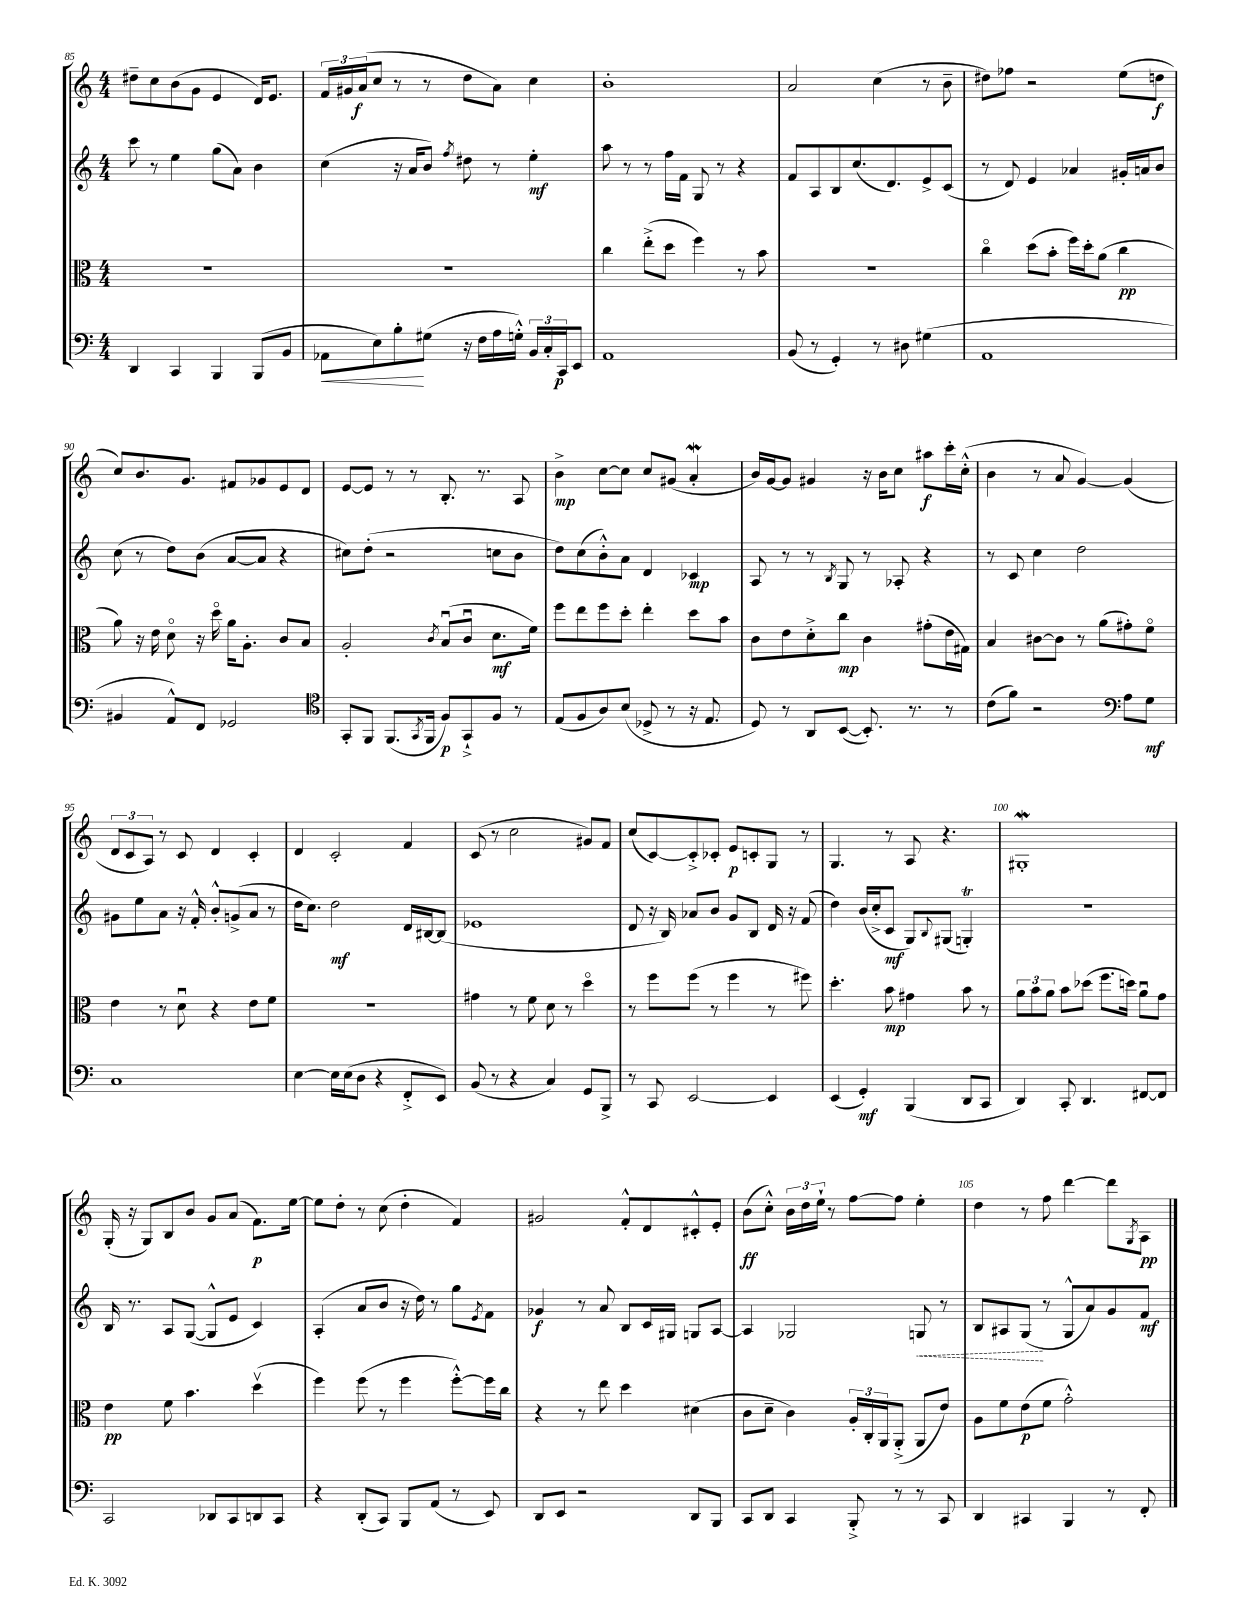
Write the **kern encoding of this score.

**kern	**dynam	**kern	**dynam	**kern	**dynam	**kern	**dynam
*part4	*part4	*part3	*part3	*part2	*part2	*part1	*part1
*staff4	*staff4	*staff3	*staff3	*staff2	*staff2	*staff1	*staff1
*clefF4	*	*clefC3	*	*clefG2	*	*clefG2	*
*k[]	*	*k[]	*	*k[]	*	*k[]	*
*M4/4	*	*M4/4	*	*M4/4	*	*M4/4	*
=85	=85	=85	=85	=85	=85	=85	=85
4DD/	.	1r	.	8ccc\	.	8dd#X~\L	.
.	.	.	.	8r	.	8cc\	.
4CC/	.	.	.	4ee\	.	(8b\	.
.	.	.	.	.	.	8g\J	.
4BBB/	.	.	.	(8gg\L	.	4e/	.
.	.	.	.	8a\J)	.	.	.
(8BBB/L	.	.	.	4b\	.	16d/KL)	.
.	.	.	.	.	.	8.e/J	.
8BB/J	.	.	.	.	.	.	.
=86	=86	=86	=86	=86	=86	=86	=86
!	!LO:HP:b	!	!	!	!	!	!
8AA-X\L	<	1r	.	(4cc\	.	24f/LL	.
.	.	.	.	.	.	24g#X/	.
.	.	.	.	.	.	(24a/J	f
8E\)	.	.	.	.	.	8cc/J	.
8B'\	.	.	.	16r	.	8r	.
.	.	.	.	16a/KL	.	.	.
(8G#X\J	[	.	.	8b/J)	.	8r	.
.	.	.	.	8qff/	.	.	.
16r	.	.	.	8dd#X\	.	8dd\L	.
16F\LL	.	.	.	.	.	.	.
16A\	.	.	.	8r	.	8a\J)	.
16Gn'^^\JJ)	.	.	.	.	.	.	.
24BB/LL	.	.	.	4ee'\	mf	4cc\	.
24C'/	.	.	.	.	.	.	.
24CC/J	p	.	.	.	.	.	.
8EE/J	.	.	.	.	.	.	.
=87	=87	=87	=87	=87	=87	=87	=87
1AA	.	4cc\	.	8aa\	.	1b'	.
.	.	.	.	8r	.	.	.
.	.	(8ee'^\L	.	8r	.	.	.
.	.	8dd\J	.	16ff\LL	.	.	.
.	.	.	.	16f\JJ	.	.	.
.	.	4ff\)	.	8G/	.	.	.
.	.	.	.	8r	.	.	.
.	.	8r	.	4r	.	.	.
.	.	8b\	.	.	.	.	.
=88	=88	=88	=88	=88	=88	=88	=88
(8BB/	.	1r	.	8f/L	.	2a/	.
8r	.	.	.	8A/	.	.	.
4GG'/)	.	.	.	8B/	.	.	.
.	.	.	.	(8.cc/	.	.	.
8r	.	.	.	.	.	(4cc\	.
.	.	.	.	8.d/)	.	.	.
8D#X\	.	.	.	.	.	.	.
(4G#X\	.	.	.	8e^/	.	8r	.
.	.	.	.	(8c/J	.	8b~\	.
=89	=89	=89	=89	=89	=89	=89	=89
1AA	.	4cc\	.	8r	.	8dd#X\L)	.
.	.	.	.	8d/)	.	8ff-X\J	.
.	.	(8dd\L	.	4e/	.	2r	.
.	.	8b'\J	.	.	.	.	.
.	.	16ff\LL)	.	4a-X/	.	.	.
.	.	16dd'\J	.	.	.	.	.
.	.	(8a\J	.	.	.	.	.
.	.	4cc\	pp	16g#X'/LL	.	(8ee\L	.
.	.	.	.	16an/J	.	.	.
.	.	.	.	8b/J	.	8ddn\J	f
!!LO:LB:g=z
=90	=90	=90	=90	=90	=90	=90	=90
4BB#X/	.	8a\)	.	(8cc\	.	8cc/L)	.
.	.	16r	.	8r	.	8.b/	.
.	.	16e\	.	.	.	.	.
8AA^^/L)	.	8d\	.	8dd\L)	.	.	.
.	.	.	.	.	.	8.g/J	.
8FF/J	.	16r	.	(8b\J	.	.	.
.	.	16dd\	.	.	.	.	.
2GG-X/	.	16a\KL	.	[8a/L	.	8f#X/L	.
.	.	8.A'\J	.	.	.	.	.
.	.	.	.	8a/J]	.	8g-X/	.
.	.	8c/L	.	4r	.	8e/	.
.	.	8B/J	.	.	.	8d/J	.
=91	=91	=91	=91	=91	=91	=91	=91
*clefC4	*	*	*	*	*	*	*
8GG'/L	.	2A'/	.	8cc#X\L)	.	[8e/L	.
8FF/J	.	.	.	(8dd'\J	.	8e/J]	.
(8.FF/L	.	.	.	2r	.	8r	.
.	.	.	.	.	.	8r	.
8qGG/	.	.	.	.	.	.	.
16FF/Jk	.	.	.	.	.	.	.
.	.	8qc/	.	.	.	.	.
8F/L)	p	(8Bu/L	.	.	.	8.B'/	.
8GG`^/	.	8cu/J	.	.	.	.	.
.	.	.	.	.	.	8.r	.
8F/J	.	8.d\L	mf	8ccn\L	.	.	.
8r	.	.	.	8b\J	.	8A/	.
.	.	16f\Jk)	.	.	.	.	.
=92	=92	=92	=92	=92	=92	=92	=92
(8E/L	.	8ff\L	.	8dd\L)	.	4b^\	mp
8F/	.	8ee\	.	(8cc\	.	.	.
8A/)	.	8ff\	.	8b'^^\)	.	[8cc\L	.
(8B/J	.	8dd'\J	.	8a\J	.	8cc\J]	.
8D-X^/	.	4ee'\	.	4d/	.	8cc/L	.
8r	.	.	.	.	.	(8g#X/J	.
16r	.	8dd\L	.	4c-X/	mp	4aW'/	.
8.E/	.	.	.	.	.	.	.
.	.	8b\J	.	.	.	.	.
=93	=93	=93	=93	=93	=93	=93	=93
8D/)	.	8c\L	.	8A/	.	16b/LL)	.
.	.	.	.	.	.	[16g/J	.
8r	.	8e\	.	8r	.	8g/J]	.
8AA/L	.	8d'^\	.	8r	.	4g#X/	.
.	.	.	.	8qB/	.	.	.
([8BB/J	.	8cc\J	mp	8G/	.	.	.
8.BB'/])	.	4c\	.	8r	.	16r	.
.	.	.	.	.	.	16b\KL	.
.	.	.	.	8A-X'/	.	8cc\J	.
8.r	.	.	.	.	.	.	.
.	.	(8g#X'\L	.	4r	.	8aa#X\L	f
8r	.	16e\L	.	.	.	16ccc'\L	.
.	.	16G#X\JJ)	.	.	.	(16cc'^^\JJ	.
=94	=94	=94	=94	=94	=94	=94	=94
(8c\L	.	4B/	.	8r	.	4b\	.
8f\J)	.	.	.	8c/	.	.	.
2r	.	[8c#X\L	.	4cc\	.	8r	.
.	.	8c#\J]	.	.	.	8a/	.
.	.	8r	.	2dd\	.	[4g/)	.
.	.	(8a\L	.	.	.	.	.
*clefF4	*	*	*	*	*	*	*
8A\L	.	8g#X'\)	.	.	.	(4g/]	.
8G\J	mf	8f\J	.	.	.	.	.
!!LO:LB:g=z
=95	=95	=95	=95	=95	=95	=95	=95
1C	.	4e\	.	8g#X\L	.	12d/L	.
.	.	.	.	.	.	12c/	.
.	.	.	.	8ee\	.	.	.
.	.	.	.	.	.	12A/J)	.
.	.	8r	.	8a\J	.	8r	.
.	.	8du\	.	16r	.	8c/	.
.	.	.	.	16f'^^/	.	.	.
.	.	4r	.	8b'^^/L	.	4d/	.
.	.	.	.	(8gn^/	.	.	.
.	.	8e\L	.	8a/J	.	4c'/	.
.	.	8f\J	.	8r	.	.	.
=96	=96	=96	=96	=96	=96	=96	=96
[4E\	.	1r	.	16dd\KL	.	4d/	.
.	.	.	.	8.cc\J)	.	.	.
16E\LL]	.	.	.	2dd\	mf	2c'/	.
(16E\J	.	.	.	.	.	.	.
8D\J	.	.	.	.	.	.	.
4r	.	.	.	.	.	.	.
8FF'^/L	.	.	.	16d/LL	.	4f/	.
.	.	.	.	[16B#X/J	.	.	.
8EE/J)	.	.	.	(8B#/J]	.	.	.
=97	=97	=97	=97	=97	=97	=97	=97
(8BB/	.	4g#X\	.	1e-X	.	(8c/	.
8r	.	.	.	.	.	8r	.
4r	.	8r	.	.	.	2cc\	.
.	.	8f\	.	.	.	.	.
4C/)	.	8d\	.	.	.	.	.
.	.	8r	.	.	.	.	.
8GG/L	.	4dd\	.	.	.	8g#X/L)	.
8BBB^/J	.	.	.	.	.	8f/J	.
=98	=98	=98	=98	=98	=98	=98	=98
8r	.	8r	.	8d/	.	(8cc/L	.
8CC/	.	8ff\L	.	16r	.	[8c/)	.
.	.	.	.	16B/)	.	.	.
[2EE/	.	(8ff\J	.	8a-X/L	.	8c'^/]	.
.	.	8r	.	8b/J	.	8c-X'/J	.
.	.	4ff\	.	8g/L	.	8e/L	p
.	.	.	.	8B/J	.	8cn'/	.
4EE/]	.	8r	.	16d/	.	8G/J	.
.	.	.	.	16r	.	.	.
.	.	8ff#X\)	.	(8f/	.	8r	.
=99	=99	=99	=99	=99	=99	=99	=99
(4EE/	.	4.dd'\	.	4dd\)	.	4.G/	.
4GG'/)	mf	.	.	(16b/LL	.	.	.
.	.	.	.	16cc'^/J	.	.	.
.	.	8b\	mp	8c/J	mf	8r	.
(4BBB/	.	4g#X\	.	8G/L)	.	8A/	.
.	.	.	.	8qqB/	.	.	.
.	.	.	.	(8G#X/J	.	4.r	.
8DD/L	.	8b\	.	4GnT'/)	.	.	.
8CC/J	.	8r	.	.	.	.	.
=100	=100	=100	=100	=100	=100	=100	=100
4DD/)	.	12a\L	.	1r	.	1G#XW'	.
.	.	12b\	.	.	.	.	.
.	.	12a\J	.	.	.	.	.
8CC'/	.	8b\L	.	.	.	.	.
4.DD/	.	(8dd-X\J	.	.	.	.	.
.	.	8.ff\L	.	.	.	.	.
.	.	16ddn\Jk)	.	.	.	.	.
[8FF#X/L	.	8au\L	.	.	.	.	.
8FF#/J]	.	8g\J	.	.	.	.	.
!!LO:LB:g=z
=101	=101	=101	=101	=101	=101	=101	=101
2CC/	.	4e\	pp	16B/	.	(16G'/	.
.	.	.	.	8.r	.	16r	.
.	.	.	.	.	.	8G/L)	.
.	.	8f\	.	8A/L	.	8B/	.
.	.	4.b\	.	([8G/J	.	8b/J	.
8DD-X/L	.	.	.	8G^^/L]	.	8g/L	.
8CC/	.	.	.	8e/J	.	(8a/J	.
8DDn/	.	(4ddv\	.	4c/)	.	8.f\L)	p
8CC/J	.	.	.	.	.	.	.
.	.	.	.	.	.	[16ee\Jk	.
=102	=102	=102	=102	=102	=102	=102	=102
4r	.	4ff\)	.	(4A'/	.	8ee\L]	.
.	.	.	.	.	.	8dd'\J	.
(8DD'/L	.	(8ff\	.	8a/L	.	8r	.
8CC/J)	.	8r	.	8b/J	.	(8cc\	.
8BBB/L	.	4ff\	.	16r	.	4dd'\	.
.	.	.	.	16dd\)	.	.	.
(8AA/J	.	.	.	8r	.	.	.
8r	.	[8ff'^^\L)	.	8gg\L	.	4f/)	.
.	.	.	.	8qe/	.	.	.
8EE/)	.	16ff\L]	.	8f\J	.	.	.
.	.	16cc\JJ	.	.	.	.	.
=103	=103	=103	=103	=103	=103	=103	=103
8DD/L	.	4r	.	4g-X/	f	2g#X/	.
8EE/J	.	.	.	.	.	.	.
2r	.	8r	.	8r	.	.	.
.	.	8ee\	.	8a/	.	.	.
.	.	4dd\	.	8B/L	.	8f'^^/L	.
.	.	.	.	16c/L	.	8d/	.
.	.	.	.	16G#X/JJ	.	.	.
8DD/L	.	(4d#X\	.	8Gn/L	.	8c#X'^^/	.
8BBB/J	.	.	.	[8A/J	.	8e'/J	.
=104	=104	=104	=104	=104	=104	=104	=104
8CC/L	.	8c\L	.	4A/]	.	(8b\L	ff
8DD/J	.	8d~\J	.	.	.	8cc'^^\J)	.
4CC/	.	4c\)	.	2G-X/	.	24b\LL	.
.	.	.	.	.	.	24dd\	.
.	.	.	.	.	.	24ee`\JJ	.
.	.	.	.	.	.	8r	.
8BBB'^/	.	24A'/LL	.	.	.	[8ff\L	.
.	.	24C'/	.	.	.	.	.
.	.	24AA/J	.	.	.	.	.
8r	.	(8AA'^/J	.	.	.	8ff\J]	.
!	!	!	!	!	!LO:HP:b	!	!
8r	.	8AA/L	.	8Gn/	<	4ee'\	.
8CC/	.	8e/J)	.	8r	.	.	.
=105	=105	=105	=105	=105	=105	=105	=105
4DD/	.	8A\L	.	8B/L	.	4dd\	.
.	.	8f\	.	8A#X/	.	.	.
4CC#X/	.	(8e\	p	(8G/J	.	8r	.
.	.	8f\J	.	8r	[	8ff\	.
4BBB/	.	2g'^^\)	.	8G^^/L	.	[4ddd\	.
.	.	.	.	8a/)	.	.	.
8r	.	.	.	8g/	.	8ddd\L]	.
.	.	.	.	.	.	8qG/	.
8FF'/	.	.	.	8f/J	mf	8A\J	pp
==	==	==	==	==	==	==	==
*-	*-	*-	*-	*-	*-	*-	*-
